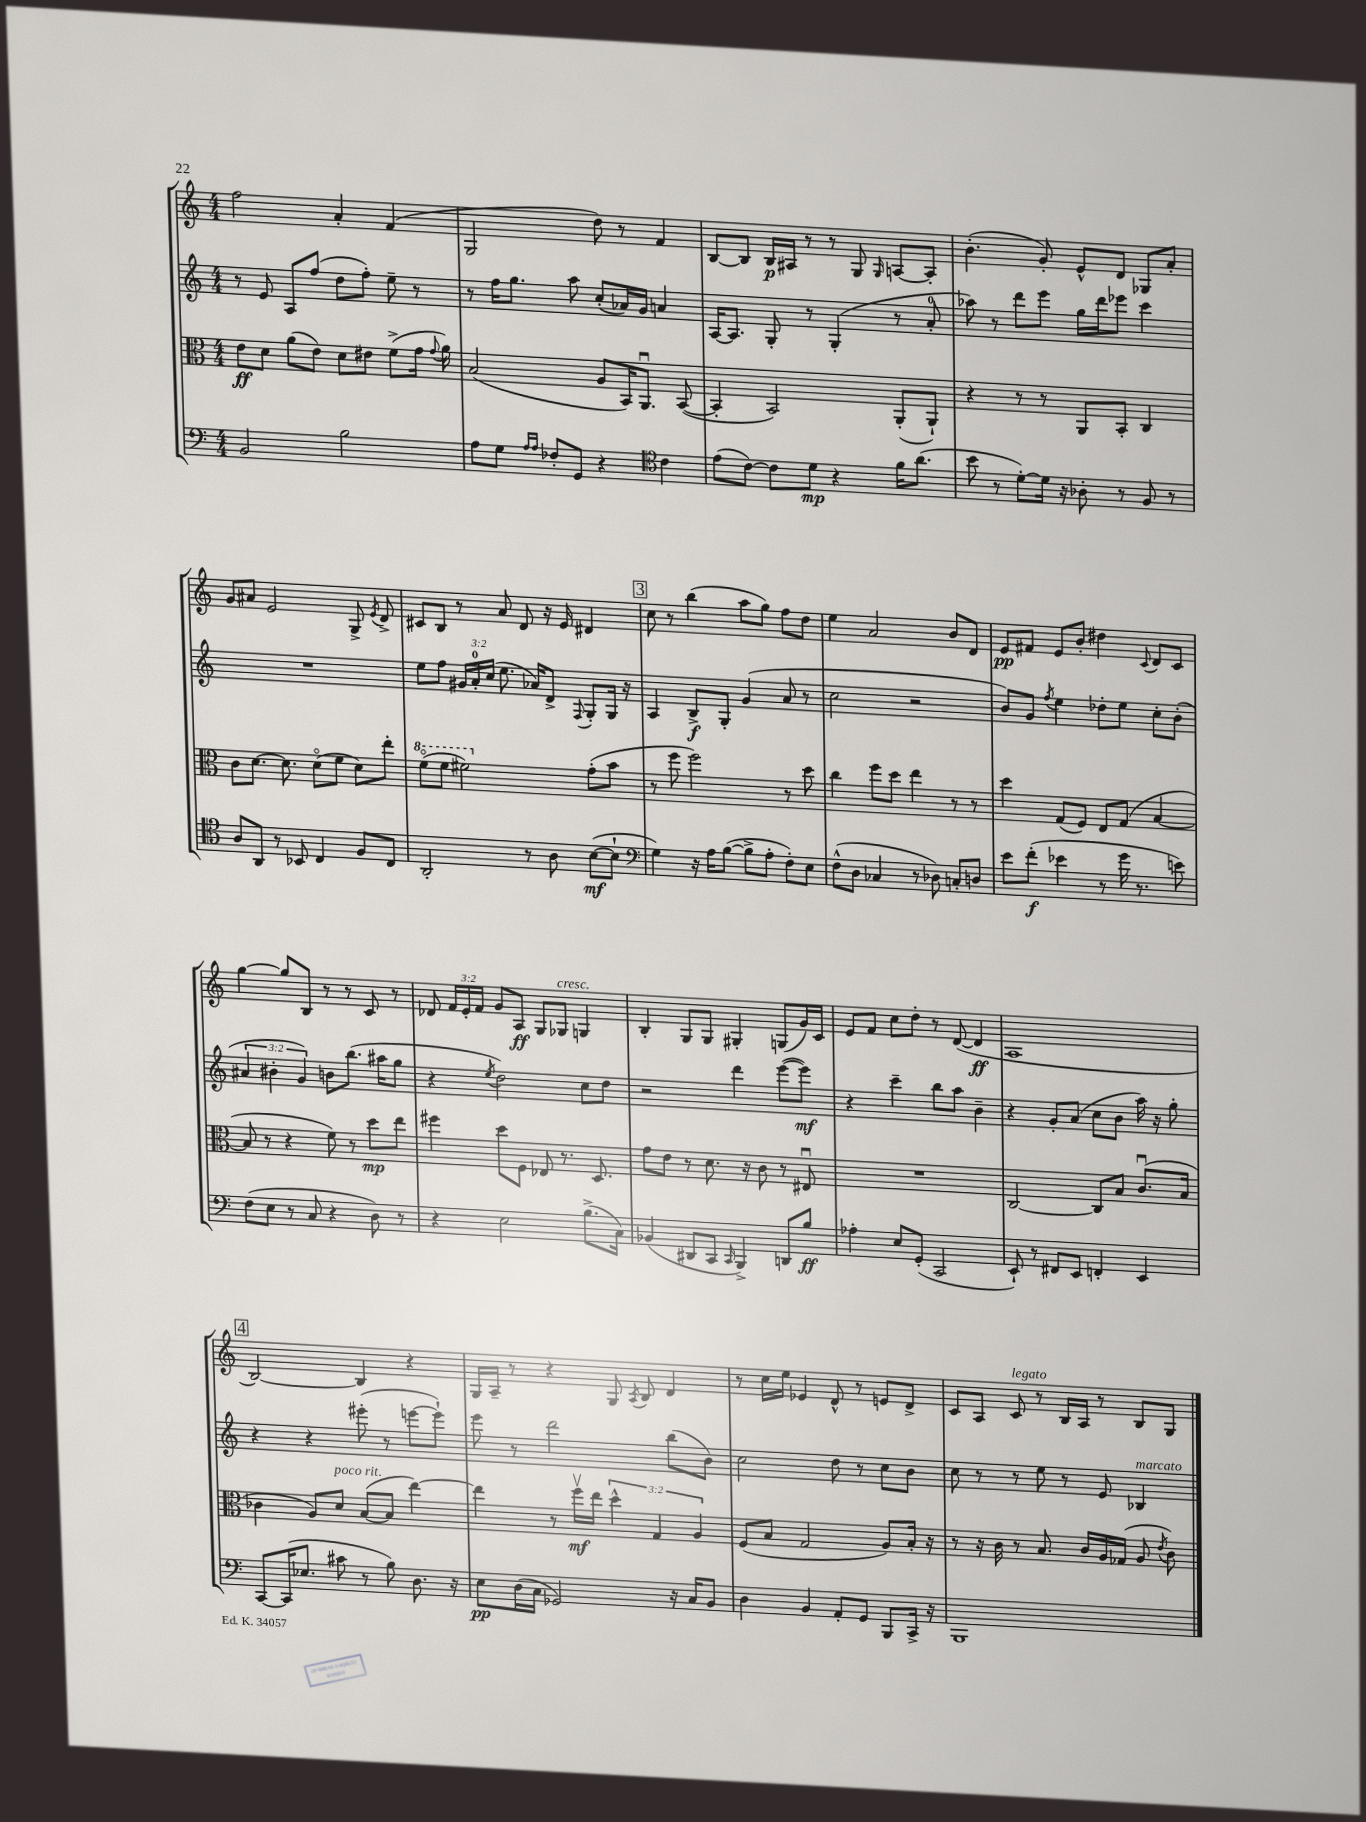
<<
\new StaffGroup <<
\new Staff = "s0" {
    \clef treble \key c \major \numericTimeSignature \time 4/4 \override Staff.TupletNumber.text = #tuplet-number::calc-fraction-text
    \autoBeamOff f''2 a'4-. f'4( |
    g2 d''8) r8 f'4 |
    b8[~ b8] b16[\p ais16] r8 r8 g8 \grace { g16 } a8[~ a8]-. |
    b'4.-.( g'8-.) e'8[-^ d'8] ges8[ a'8]-. |
    g'8[ ais'8] e'2 g8-> \acciaccatura { e'8 } d'8-> |
    cis'8[ b8] r8 a'8 d'8 r16 e'16 dis'4 |
    \mark \markup { \box "3" } c''8 r8 b''4( a''8[ g''8]) f''8[ d''8] |
    e''4 a'2 b'8[ d'8] |
    e'8[\pp fis'8] e'8[ b'8]-. dis''4 \appoggiatura { c'8 } d'8[ c'8] |
    g''4~ g''8[ b8] r8 r8 c'8 r8 |
    des'8 \tuplet 3/2 { f'16[ e'16-. f'16] } g'8[ a8]\ff g8[ ges8]^\markup { \italic "cresc." } g4 |
    b4-. g8[ g8] gis4-. g8[( g'16) c'16] |
    e'8[ f'8] c''8[ d''8]-. r8 d'8~( d'4\ff |
    a1 |
    \mark \markup { \box "4" } b2~) b4 r4 |
    g16[ a16]-- r8 r4 g8 \acciaccatura { a8 } b8 d'4 |
    r8 c''16[ e''16] ees'4 d'8-^ r8 e'8[ d'8]-> |
    c'8[ a8] c'8^\markup { \italic "legato" } r8 b16[ a16] r8 b8[ g8] \bar "|." |
}
\new Staff = "s1" {
    \clef treble \key c \major \numericTimeSignature \time 4/4 \override Staff.TupletNumber.text = #tuplet-number::calc-fraction-text
    \autoBeamOff r8 e'8 a8[ f''8]( d''8[ f''8]-.) e''8-- r8 |
    r8 f''16[ g''8.] a''8 c''8[-.( aes'16) g'16] a'4 |
    a16[~ a8.] g8-. r8 g4-.( r8 a'8-0-. |
    aes''8) r8 d'''8[ e'''8] g''16[ d'''16 ees'''8] c'''4 |
    R1 |
    e''8[ f''8] \tuplet 3/2 { gis'16[ a'16-0-. c''16]( } e''8. aes'16[) d'8]-> \appoggiatura { f8 } g8[-. g16] r16 |
    \mark \markup { \box "3" } a4 b8[->\f g8]-. g'4( a'8 r8 |
    c''2 r2 |
    b'8[) g'8] \acciaccatura { f''8 } e''4 des''8[-. e''8] c''8[-. b'8]-.( |
    \tuplet 3/2 { ais'4 bis'4-. g'4) } b'8[ b''8.]( ais''16[ g''8] |
    r4 \acciaccatura { e''8 } d''2) c''8[ d''8] |
    r2 d'''4 e'''8[~( e'''8]\mf) |
    r4 c'''4-- b''8[ a''8] b'4-- |
    r4 g'8[-. a'8]( c''8[ b'8] a''16) r16 g''8-. |
    \mark \markup { \box "4" } r4 r4 eis'''8-.( r8 e'''8[~ e'''8]-!) |
    e'''8 r8 d'''2 b''8[( b'8]) |
    c''2 d''8 r8 c''8[ b'8] |
    c''8 r8 r8 e''8 r8 e'8 bes4^\markup { \italic "marcato" } \bar "|." |
}
\new Staff = "s2" {
    \clef alto \key c \major \numericTimeSignature \time 4/4 \override Staff.TupletNumber.text = #tuplet-number::calc-fraction-text
    \autoBeamOff e'8[\ff d'8] a'8[( e'8]) d'8[ eis'8] f'8[->( g'16] \appoggiatura { g'8 } a'16) |
    b2( a8[ b,16) a,8.]\downbow b,8~( |
    b,4-. b,2) a,8[-.( a,8]-!) |
    r4 r8 r8 a,8[ b,8]-. c4 |
    c'8[ d'8.]~ d'8. d'8[\flageolet( f'8] d'8[) e''8]-. |
    \ottava #1 f''8[\flageolet( f''8] fis''2) \ottava #0 g'8[-.( b'8] |
    \mark \markup { \box "3" } r8 f''8 f''2) r8 d''8 |
    c''4 f''8[ d''8] e''4 r8 r8 |
    d''4 g8[( f8]) e8[ g8]( b4~ |
    b8 r8 r4 f'8) r8 d''8[\mp e''8] |
    fis''4 d''8[ f8] ees8 r8. d8. |
    g'8[ e'8] r8 d'8. r16 c'8 r8 eis8\downbow |
    R1 |
    c2~ c8[ b8] c'8.[\downbow( b16] |
    \mark \markup { \box "4" } ces'4 a8[) d'8]^\markup { \italic "poco rit." } b8[~( b8] e''4~) |
    e''4 r8 f''16[\upbow\mf e''16] \tuplet 3/2 { d''4-^ g4 a4 } |
    f8[( b8] g2 a8[) b16]-. r16 |
    r8 r16 c'16 r8 b8. c'16[ a16 ges16]( a8 \acciaccatura { e'8 } c'8) \bar "|." |
}
\new Staff = "s3" {
    \clef bass \key c \major \numericTimeSignature \time 4/4
    \autoBeamOff b,2 b2 |
    a8[ g8] \grace { a16[ a16] } fes8[-. g,8] r4 \clef tenor c'4 |
    e'8[( c'8]~) c'8[ d'8]\mp r4 f'16[ a'8.]( |
    b'8 r8 d'8[~-.) d'16] r16 aes8-. r8 f8 r8 |
    a8[ a,8] r8 bes,8 c4 f8[ c8] |
    a,2-. r8 a8 b8[~\mf( b8]-! |
    \mark \markup { \box "3" } \clef bass g4) r16 a16[ b8]~( b8[-> a8]-. f8[-.) e8] |
    f8[-^( d8] ces4 r8 des8) c8[-. d8] |
    e'8[ f'8]-.\f( ees'4 r8 g'16 r8. e'8) |
    f8[( e8] r8 c8 r4 d8) r8 |
    r4 e2 b8.[->( c16]) |
    bes,4( dis,8[ c,8] \grace { c,16 } b,,4->) d,8[ b8]\ff |
    aes4-. e8[ g,8]-.( c,2 |
    e,8-!) r8 fis,8[ e,8] f,4-. e,4 |
    \mark \markup { \box "4" } c,8[~ c,16( ees8.] cis'8 r8 b8) d8. r16 |
    e8[\pp d16( c16] ges,2) r16 c16[ b,8] |
    d4 b,4 a,8[-. g,8] b,,8[ c,16]-> r16 |
    b,,1 \bar "|." |
}
>>
>>
\layout { \context { \Score \remove "Bar_number_engraver" } }
